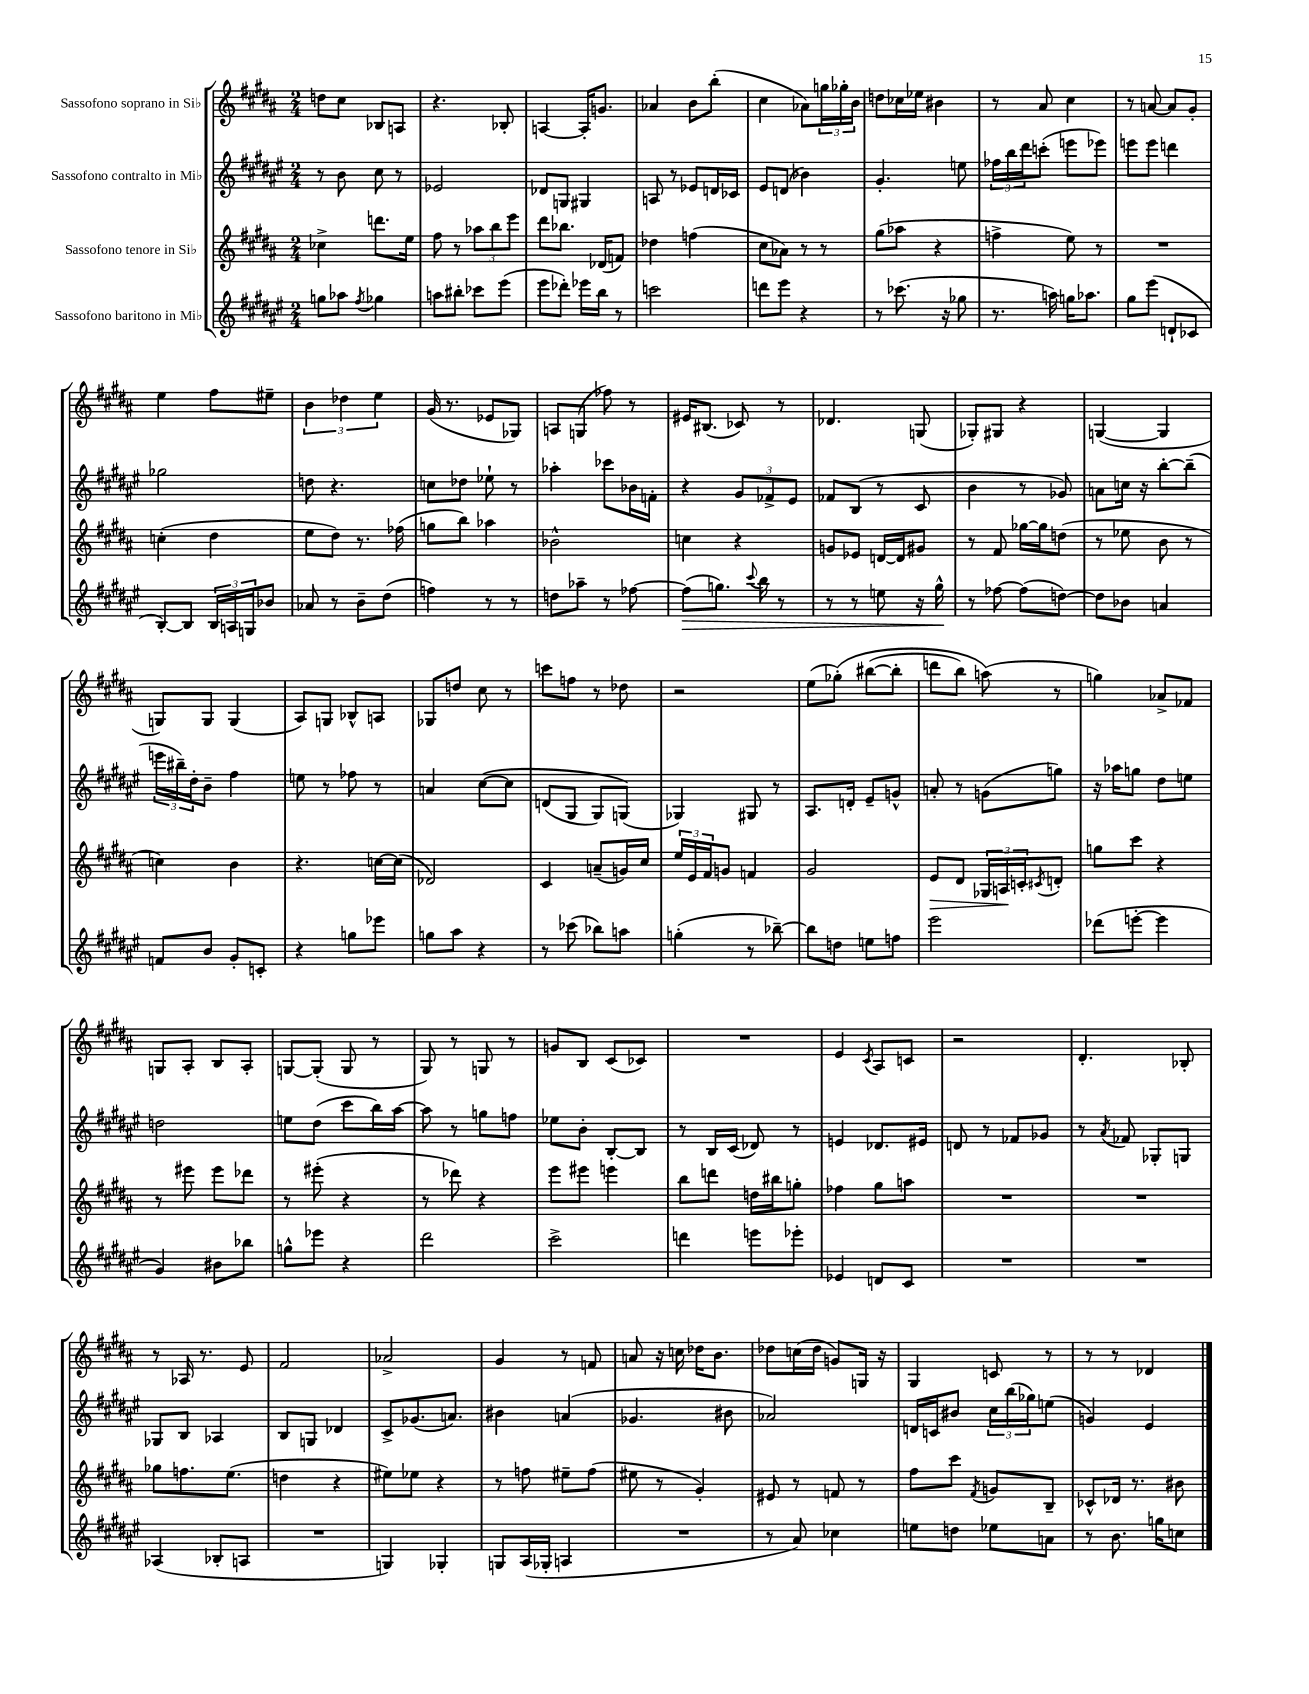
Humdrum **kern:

**kern	**dynam	**kern	**dynam	**kern	**kern
*part4	*part4	*part3	*part3	*part2	*part1
*staff4	*staff4	*staff3	*staff3	*staff2	*staff1
*I"Sassofono baritono in Mi♭	*	*I"Sassofono tenore in Si♭	*	*I"Sassofono contralto in Mi♭	*I"Sassofono soprano in Si♭
*clefG2	*	*clefG2	*	*clefG2	*clefG2
*k[f#c#g#d#a#e#]	*	*k[f#c#g#d#a#]	*	*k[f#c#g#d#a#e#]	*k[f#c#g#d#a#]
*M2/4	*	*M2/4	*	*M2/4	*M2/4
=1	=1	=1	=1	=1	=1
8ggn\L	.	4cc-X^\	.	8r	8ddn\L
8aa-X\J	.	.	.	8b\	8cc#\J
8qff#/	.	.	.	.	.
4gg-X\	.	8.dddn\L	.	8cc#\	8B-X/L
.	.	.	.	8r	8An/J
.	.	16ee\Jk	.	.	.
=2	=2	=2	=2	=2	=2
8aan\L	.	8ff#\	.	2e-X/	4.r
8bb#X'\J	.	8r	.	.	.
8ccc-X\L	.	12aa-X\L	.	.	.
.	.	12bb\	.	.	.
(8eee#\J	.	.	.	.	8B-X'/
.	.	12eee\J	.	.	.
=3	=3	=3	=3	=3	=3
8eee#\L	.	8ddd#\L	.	8d-X/L	[4An/
8ddd-X'\J)	.	8.bb-X\J	.	8Gn/J	.
16eee-X\LL	.	.	.	4G#X/	16A'/KL]
16bb\JJ	.	(16d-X/KL	.	.	8.gn/J
8r	.	8fn/J)	.	.	.
=4	=4	=4	=4	=4	=4
2cccn\	.	4dd-X\	.	8An/	4a-X/
.	.	.	.	8r	.
.	.	(4ffn\	.	8e-X/L	8b\L
.	.	.	.	16dn/L	(8bb'\J
.	.	.	.	16c-X/JJ	.
=5	=5	=5	=5	=5	=5
8dddn\L	.	8cc#\L	.	8e#/L	4cc#\
8eee#\J	.	8a-X\J)	.	(8dn/J	.
4r	.	8r	.	4b-X\)	8a-X\L)
.	.	8r	.	.	24ggn\L
.	.	.	.	.	24gg-X'\
.	.	.	.	.	24b\JJ
=6	=6	=6	=6	=6	=6
8r	.	(8gg#\L	.	4.g#'/	8ddn\L
(8.ccc-X\	.	8aa-X\J	.	.	16cc-X\L
.	.	.	.	.	16ee-X\JJ
.	.	4r	.	.	4b#X\
16r	.	.	.	.	.
8gg-X\	.	.	.	8een\	.
=7	=7	=7	=7	=7	=7
8.r	.	4ffn^\	.	24ff-X\LL	8r
.	.	.	.	24bb\	.
.	.	.	.	24ddd#\J	.
.	.	.	.	(8cccn'\J	8a#/
16aan\)	.	.	.	.	.
16ggn\KL	.	8ee\)	.	8eeen\L	4cc#\
8.aa-X\J	.	.	.	.	.
.	.	8r	.	8eee-X\J)	.
=8	=8	=8	=8	=8	=8
8gg#\L	.	2r	.	8eeen\L	8r
(8eee#\J	.	.	.	8eee\J	[8an/
8dn`/L	.	.	.	4dddn\	8a/L]
8c-X/J	.	.	.	.	8g#'/J
!!LO:LB:g=z
=9	=9	=9	=9	=9	=9
[8B'/L)	.	(4ccn'\	.	2gg-X\	4ee\
8B/J]	.	.	.	.	.
24B/LL	.	4dd#\	.	.	8ff#\L
24An/	.	.	.	.	.
24Gn/J	.	.	.	.	.
8b-X/J	.	.	.	.	8ee#X~\J
=10	=10	=10	=10	=10	=10
8a-X/	.	8ee\L	.	8ddn\	6b\
8r	.	8dd#\J)	.	4.r	.
.	.	.	.	.	6dd-X\
8b~\L	.	8.r	.	.	.
.	.	.	.	.	6ee\
(8dd#\J	.	.	.	.	.
.	.	(16ff-X\	.	.	.
=11	=11	=11	=11	=11	=11
4ffn\)	.	8ggn\L	.	8ccn\L	(16g#/
.	.	.	.	.	8.r
.	.	8bb\J)	.	8dd-X\J	.
8r	.	4aa-X\	.	8ee-X`\	8e-X/L
8r	.	.	.	8r	8G-X/J)
=12	=12	=12	=12	=12	=12
8ddn\L	.	2b-X^^\	.	4aa-X'\	8An/L
8aa-X~\J	.	.	.	.	(8Gn/J
8r	.	.	.	8ccc-X\L	8ff-X\)
[8ff-X\	.	.	.	16b-X\L	8r
.	.	.	.	16fn'\JJ	.
=13	=13	=13	=13	=13	=13
!	!LO:HP:b	!	!	!	!
(8ff-\L]	>	4ccn\	.	4r	16e#X/KL
.	.	.	.	.	(8.B#X/J
8.ggn\J)	.	.	.	.	.
.	.	4r	.	12g#/L	8c-X/)
8qqccc#/	.	.	.	.	.
16bb\	.	.	.	.	.
.	.	.	.	12f-X^/	.
8r	.	.	.	.	8r
.	.	.	.	12e#/J	.
=14	=14	=14	=14	=14	=14
8r	.	8gn/L	.	8f-X/L	4.d-X/
8r	.	8e-X/J	.	(8B/J	.
8een\	.	[16dn/LL	.	8r	.
.	.	16d/J]	.	.	.
16r	.	8g#X/J	.	8c#/	(8Gn/
16gg#^^\	.	.	.	.	.
.	]	.	.	.	.
=15	=15	=15	=15	=15	=15
8r	.	8r	.	4b\	8G-X'/L)
[8ff-X\	.	8f#/	.	.	8G#X/J
(8ff-\L]	.	[16gg-X\LL	.	8r	4r
.	.	16gg-\J]	.	.	.
[8ddn\J)	.	(8ddn\J	.	8g-X/)	.
=16	=16	=16	=16	=16	=16
8dd\L]	.	8r	.	8an\L	([4Gn/
8b-X\J	.	8ee-X\	.	16ccn\Jk	.
.	.	.	.	16r	.
4an/	.	8b\	.	[8bb'\L	4G/]
.	.	8r	.	(8bb~\J]	.
!!LO:LB:g=z
=17	=17	=17	=17	=17	=17
8fn/L	.	4ccn\)	.	24eeen\LL	8Gn/L)
.	.	.	.	24bb#X~\)	.
.	.	.	.	24dd#'\J	.
8b/J	.	.	.	8b~\J	8G/J
8g#'/L	.	4b\	.	4ff#\	(4G/
8cn'/J	.	.	.	.	.
=18	=18	=18	=18	=18	=18
4r	.	4.r	.	8een\	8A#/L)
.	.	.	.	8r	8Gn/J
8ggn\L	.	.	.	8ff-X\	8B-X^^/L
8eee-X\J	.	[16ccn\LL	.	8r	8An/J
.	.	(16cc\JJ]	.	.	.
=19	=19	=19	=19	=19	=19
8ggn\L	.	2d-X/)	.	4an/	8G-X/L
8aa#\J	.	.	.	.	8ddn/J
4r	.	.	.	([8cc#\L	8cc#\
.	.	.	.	8cc#\J]	8r
=20	=20	=20	=20	=20	=20
8r	.	4c#/	.	(8dn/L	8cccn\L
(8ccc-X\	.	.	.	8G#/J	8ffn\J
8bb-X\L)	.	(8an~/L	.	8G#/L)	8r
8aan\J	.	16gn/L)	.	(8Gn/J)	8dd-X\
.	.	16cc#/JJ	.	.	.
=21	=21	=21	=21	=21	=21
(4ggn'\	.	24ee/LL	.	4G-X/)	2r
.	.	24e/	.	.	.
.	.	24f#/J	.	.	.
.	.	8gn/J	.	.	.
8r	.	4fn/	.	8G#X/	.
[8bb-X~\)	.	.	.	8r	.
=22	=22	=22	=22	=22	=22
8bb-\L]	.	2g#/	.	8.A#/L	(8ee\L
8ddn\J	.	.	.	.	(8gg-X'\J)
.	.	.	.	16dn'/Jk	.
8een\L	.	.	.	8e#~/L	([8bb#X\L
8ffn\J	.	.	.	8gn^^/J	8bb#'\J]
=23	=23	=23	=23	=23	=23
!	!	!	!LO:HP:b	!	!
2eee#\	.	8e/L	>	8an'/	8dddn\L
.	.	8d#/J	.	8r	8bb\J)
.	.	24G-X/LL	.	(8gn\L	(8aan\)
.	.	24An/	.	.	.
.	.	24cn'/J	]	.	.
.	.	8qc#X/	.	.	.
.	.	8dn'/J	.	8ggn\J)	8r
=24	=24	=24	=24	=24	=24
(8ddd-X\L	.	8ggn\L	.	16r	4ggn\)
.	.	.	.	16aa-X\KL	.
[8eeen'\J	.	8ccc#\J	.	8ggn\J	.
4eee\]	.	4r	.	8dd#\L	8a-X^/L
.	.	.	.	8een\J	8f-X/J
!!LO:LB:g=z
=25	=25	=25	=25	=25	=25
4g#/)	.	8r	.	2ddn\	8Gn/L
.	.	8eee#X\	.	.	8A#'/J
8b#X\L	.	8eee#\L	.	.	8B/L
8bb-X\J	.	8ddd-X\J	.	.	8A#'/J
=26	=26	=26	=26	=26	=26
8ggn^^\L	.	8r	.	8een\L	[8Gn/L
8eee-X\J	.	(8eee#X'\	.	(8dd#\J	(8G'/J]
4r	.	4r	.	8ccc#\L	8G/
.	.	.	.	16bb\L)	8r
.	.	.	.	[16aa#\JJ	.
=27	=27	=27	=27	=27	=27
2ddd#\	.	8r	.	8aa#\]	8G#/)
.	.	8ddd-X\)	.	8r	8r
.	.	4r	.	8ggn\L	8Gn/
.	.	.	.	8ffn\J	8r
=28	=28	=28	=28	=28	=28
2ccc#^\	.	8eee\L	.	8ee-X\L	8gn/L
.	.	8eee#X\J	.	8b'\J	8B/J
.	.	4eeen\	.	[8B'/L	(8c#/L
.	.	.	.	8B/J]	8c-X/J)
=29	=29	=29	=29	=29	=29
4dddn\	.	8bb\L	.	8r	2r
.	.	8dddn\J	.	16B/LL	.
.	.	.	.	(16c#/JJ	.
8eeen\L	.	16ddn\LL	.	8d-X/)	.
.	.	16bb#X\J	.	.	.
8eee-X'\J	.	8ggn'\J	.	8r	.
=30	=30	=30	=30	=30	=30
4e-X/	.	4ff-X\	.	4en/	4e/
.	.	.	.	.	8qc#/
8dn/L	.	8gg#\L	.	8.d-X/L	8A#/L
8c#/J	.	8aan\J	.	.	8cn/J
.	.	.	.	16e#X/Jk	.
=31	=31	=31	=31	=31	=31
2r	.	2r	.	8dn/	2r
.	.	.	.	8r	.
.	.	.	.	8f-X/L	.
.	.	.	.	8g-X/J	.
=32	=32	=32	=32	=32	=32
2r	.	2r	.	8r	4.d#'/
.	.	.	.	8qa#/	.
.	.	.	.	8f-X/	.
.	.	.	.	8G-X'/L	.
.	.	.	.	8Gn/J	8B-X'/
!!LO:LB:g=z
=33	=33	=33	=33	=33	=33
(4A-X/	.	8gg-X\L	.	8G-X/L	8r
.	.	8.ffn\	.	8B/J	16A-X/
.	.	.	.	.	8.r
8B-X'/L	.	.	.	4A-X/	.
.	.	(8.ee\J	.	.	.
8An/J	.	.	.	.	8e/
=34	=34	=34	=34	=34	=34
2r	.	4ddn\	.	8B/L	2f#/
.	.	.	.	8Gn/J	.
.	.	4r	.	4d-X/	.
=35	=35	=35	=35	=35	=35
4Gn/)	.	8ee#X\L)	.	8c#^/L	2a-X^/
.	.	8ee-X\J	.	(8.g-X/	.
4G-X'/	.	4r	.	.	.
.	.	.	.	8.an/J)	.
=36	=36	=36	=36	=36	=36
8Gn/L	.	8r	.	4b#X\	4g#/
(16A#/L	.	8ffn\	.	.	.
16G-X'/JJ	.	.	.	.	.
4An/	.	8ee#X~\L	.	(4an/	8r
.	.	(8ff\J	.	.	8fn/
=37	=37	=37	=37	=37	=37
2r	.	8ee#X\	.	4.g-X/	8an/
.	.	8r	.	.	16r
.	.	.	.	.	16ccn\
.	.	4g#'/)	.	.	16dd-X\KL
.	.	.	.	.	8.b\J
.	.	.	.	8b#X\	.
=38	=38	=38	=38	=38	=38
8r	.	8e#X/	.	2a-X/)	8dd-X\L
8a#/)	.	8r	.	.	(16ccn\L
.	.	.	.	.	16dd-\JJ
4cc-X\	.	8fn/	.	.	8gn/L)
.	.	8r	.	.	16Gn/Jk
.	.	.	.	.	16r
=39	=39	=39	=39	=39	=39
8een\L	.	8ff#\L	.	16dn/LL	4G#/
.	.	.	.	16cn/J	.
8ddn\J	.	8ccc#\J	.	8b#X/J	.
.	.	8qf#/	.	.	.
8ee-X\L	.	8gn/L	.	24cc#\LL	8cn/
.	.	.	.	(24bb\	.
.	.	.	.	24gg-X\J)	.
8an\J	.	8B~/J	.	(8een\J	8r
=40	=40	=40	=40	=40	=40
8r	.	8c-X^^/L	.	4gn/)	8r
8.b\	.	16d-X/Jk	.	.	8r
.	.	8.r	.	.	.
.	.	.	.	4e#/	4d-X/
16ggn\KL	.	.	.	.	.
8ccn\J	.	8b#X\	.	.	.
==	==	==	==	==	==
*-	*-	*-	*-	*-	*-
